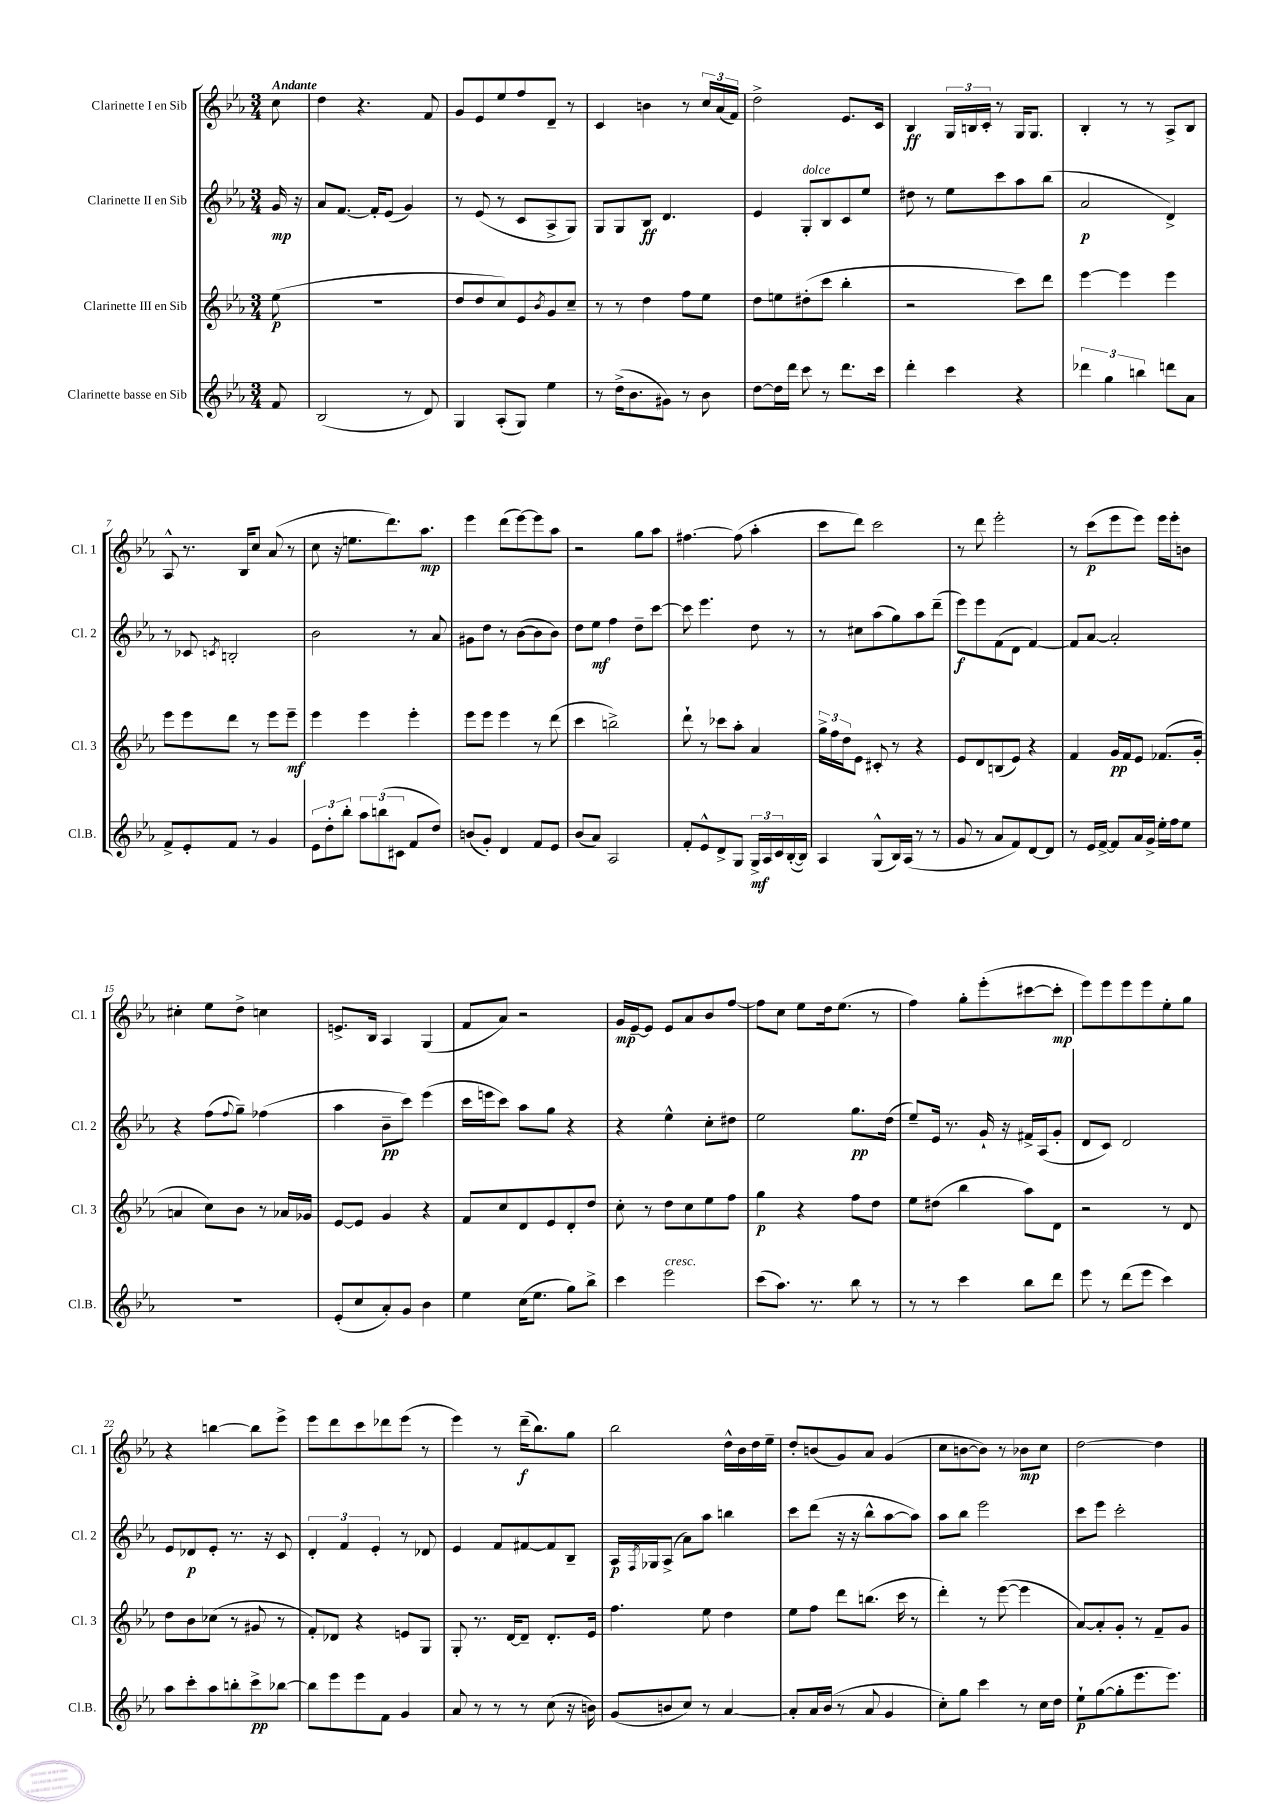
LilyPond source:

<<
\new StaffGroup <<
\new Staff = "s0" \with { instrumentName = "Clarinette I en Sib" shortInstrumentName = "Cl. 1" } {
    \clef treble \key ees \major \numericTimeSignature \time 3/4 \partial 8 \tempo "Andante"
    c''8 |
    d''4 r4. f'8 |
    g'8 ees'8 ees''8 f''8 d'8-- r8 |
    c'4 b'4 r8 \tuplet 3/2 { c''16 aes'16( f'16) } |
    d''2-> ees'8. c'16 |
    bes4\ff \tuplet 3/2 { g16 b16 c'16-. } r8 g16 g8. |
    bes4-. r8 r8 aes8-> bes8 |
    aes8-^ r8. bes16 c''8 aes'8( r8 |
    c''8 r16 e''8. d'''8.) aes''8.\mp |
    ees'''4 d'''8( ees'''8~) ees'''8 aes''8 |
    r2 g''8 aes''8 |
    fis''4.~ fis''8( aes''4-. |
    c'''8 d'''8) c'''2 |
    r8 d'''8 ees'''2-. |
    r8 c'''8\p( ees'''8 ees'''8) ees'''16 ees'''16-. b'8 |
    cis''4-. ees''8 d''8-> c''4 |
    e'8.-> bes16 aes4 g4( |
    f'8 aes'8) r2 |
    g'16\mp ees'16~-- ees'8 ees'8 aes'8 bes'8 f''8~ |
    f''8 c''8 ees''8 d''16 ees''8.( r8 |
    f''4) g''8-. ees'''8-.( cis'''8~ cis'''8-.\mp |
    ees'''8) ees'''8 ees'''8 ees'''8 ees''8-. g''8 |
    r4 b''4~ b''8 ees'''8-> |
    ees'''8 d'''8 c'''8 des'''8 ees'''8( r8 |
    ees'''4) r8 d'''16--\f( bes''8.) g''8 |
    bes''2 d''16-^ bes'16 d''16 ees''16-- |
    d''8-. b'8( g'8) aes'8 g'4( |
    c''8 b'8~ b'8) r8 bes'8\mp c''8 |
    d''2~ d''4 \bar "|." |
}
\new Staff = "s1" \with { instrumentName = "Clarinette II en Sib" shortInstrumentName = "Cl. 2" } {
    \clef treble \key ees \major \numericTimeSignature \time 3/4 \partial 8
    g'16\mp r16 |
    aes'8 f'8.~ f'16-. ees'8( g'4) |
    r8 ees'8( r8 c'8 aes8-> g8) |
    g8 g8 bes8\ff d'4. |
    ees'4 g8-.^\markup { \italic "dolce" } bes8 c'8 ees''8 |
    dis''8 r8 ees''8 c'''8 aes''8 bes''8( |
    aes'2\p d'4->) |
    r8 ces'8 \acciaccatura { c'8 } b2-. |
    bes'2 r8 aes'8 |
    gis'8 d''8 r8 bes'8~( bes'8 bes'8) |
    d''8 ees''8\mf f''4 d''8-- c'''8~ |
    c'''8 ees'''4. d''8 r8 |
    r8 cis''8 aes''8( g''8) aes''8 d'''8--( |
    ees'''8\f) ees'''8 f'8( d'8 f'4~) |
    f'8 aes'8~ aes'2-. |
    r4 f''8( \appoggiatura { f''8 } g''8--) fes''4( |
    aes''4 bes'8--\pp c'''8) ees'''4( |
    c'''16 e'''16 c'''8) aes''8 g''8 r4 |
    r4 ees''4-^ c''8-. dis''8 |
    ees''2 g''8.\pp d''16( |
    ees''8--) ees'16 r8. g'16-! r16 fis'16-> aes16( g'8-. |
    d'8 c'8) d'2 |
    ees'8 des'8\p ees'8-. r8. r16 c'8 |
    \tuplet 3/2 { d'4-. f'4 ees'4-. } r8 des'8 |
    ees'4 f'8 fis'8~ fis'8 bes8-- |
    aes16\p \acciaccatura { f8 } ges16 aes8->( aes'8) aes''8 b''4 |
    c'''8 d'''8( r16 r16 bes''8-^ aes''8~ aes''8) |
    aes''8 bes''8 ees'''2 |
    c'''8 ees'''8 c'''2-. \bar "|." |
}
\new Staff = "s2" \with { instrumentName = "Clarinette III en Sib" shortInstrumentName = "Cl. 3" } {
    \clef treble \key ees \major \numericTimeSignature \time 3/4 \partial 8
    ees''8\p( |
    R2. |
    d''8 d''8 c''8) ees'8 \acciaccatura { bes'8 } g'8 c''8-- |
    r8 r8 d''4 f''8 ees''8 |
    d''8 e''8 dis''8-.( c'''8 bes''4-. |
    r2 c'''8) d'''8 |
    ees'''4~ ees'''4 ees'''4 |
    ees'''8 ees'''8 d'''8 r8 ees'''8 ees'''8--\mf |
    ees'''4 ees'''4 ees'''4-. |
    ees'''8 ees'''8 ees'''4 r8 d'''8( |
    c'''4 b''2->) |
    d'''8-! r8 ces'''8 aes''8-. aes'4 |
    \tuplet 3/2 { g''16-> f''16 d''16 } ees'8 cis'8-. r8 r4 |
    ees'8 d'8 b8( ees'8) r4 |
    f'4 g'16\pp f'16 ees'8 fes'8.( g'16-. |
    a'4 c''8) bes'8 r8 aes'16 ges'16 |
    ees'8~ ees'8 g'4 r4 |
    f'8 c''8 d'8 ees'8 d'8-. d''8 |
    c''8-. r8 d''8 c''8 ees''8 f''8 |
    g''4\p r4 f''8 d''8 |
    ees''8 dis''8( bes''4 aes''8) d'8 |
    r2 r8 d'8 |
    d''8 bes'8 ces''8( r8 gis'8 r8 |
    f'8-.) des'8 r4 e'8 g8 |
    g8-. r8. d'16~ d'8-- d'8.-. ees'16 |
    f''4. ees''8 d''4 |
    ees''8 f''8 d'''8 b''8.( c'''16 r8 |
    d'''4-.) r8 ees'''8~( ees'''4 |
    aes'8~) aes'8-. g'8-. r8 f'8-- g'8 \bar "|." |
}
\new Staff = "s3" \with { instrumentName = "Clarinette basse en Sib" shortInstrumentName = "Cl.B." } {
    \clef treble \key ees \major \numericTimeSignature \time 3/4 \partial 8
    f'8 |
    bes2( r8 d'8) |
    g4 aes8-.( g8) ees''4 |
    r8 d''16->( bes'8. gis'8) r8 bes'8 |
    d''8~ d''16 d'''16 c'''8 r8 d'''8. c'''16 |
    d'''4-. c'''4 r4 |
    \tuplet 3/2 { des'''4 g''4 b''4 } d'''8 aes'8 |
    f'8-> ees'8-. f'8 r8 g'4 |
    \tuplet 3/2 { ees'8 d''8-. bes''8-. } \tuplet 3/2 { aes''8 b''8( cis'8 } f'8 d''8) |
    b'8( g'8-.) d'4 f'8 ees'8 |
    bes'8( aes'8) aes2 |
    f'8-. ees'8-^ d'8-> g8 \tuplet 3/2 { g16->\mf aes16 c'16 } bes16~-.( bes16) |
    aes4 g8-^( bes16) aes16( r8 r8 |
    g'8 r8 aes'8 f'8) d'8~ d'8 |
    r8 ees'16 f'16~-> f'8 aes'16 g'16-> ees''16-. f''16 ees''8 |
    R2. |
    ees'8-.( c''8 aes'8-.) g'8 bes'4 |
    ees''4 c''16( ees''8. g''8) bes''8-> |
    c'''4 ees'''2^\markup { \italic "cresc." } |
    c'''8( aes''8.) r8. bes''8 r8 |
    r8 r8 c'''4 bes''8 d'''8 |
    ees'''8 r8 d'''8( ees'''8 c'''4) |
    aes''8 c'''8-. aes''8 b''8-. c'''8->\pp bes''8~ |
    bes''8 ees'''8 ees'''8 f'8 g'4 |
    aes'8 r8 r8 r8 c''8( r16 b'16) |
    g'8( b'8 c''8) r8 aes'4~ |
    aes'8-. aes'16 bes'16( r8 aes'8 g'4 |
    c''8-.) g''8 c'''4 r8 c''16 d''16 |
    ees''8-!\p g''8~( g''8-. ees'''8. ees'''8.) \bar "|." |
}
>>
>>
